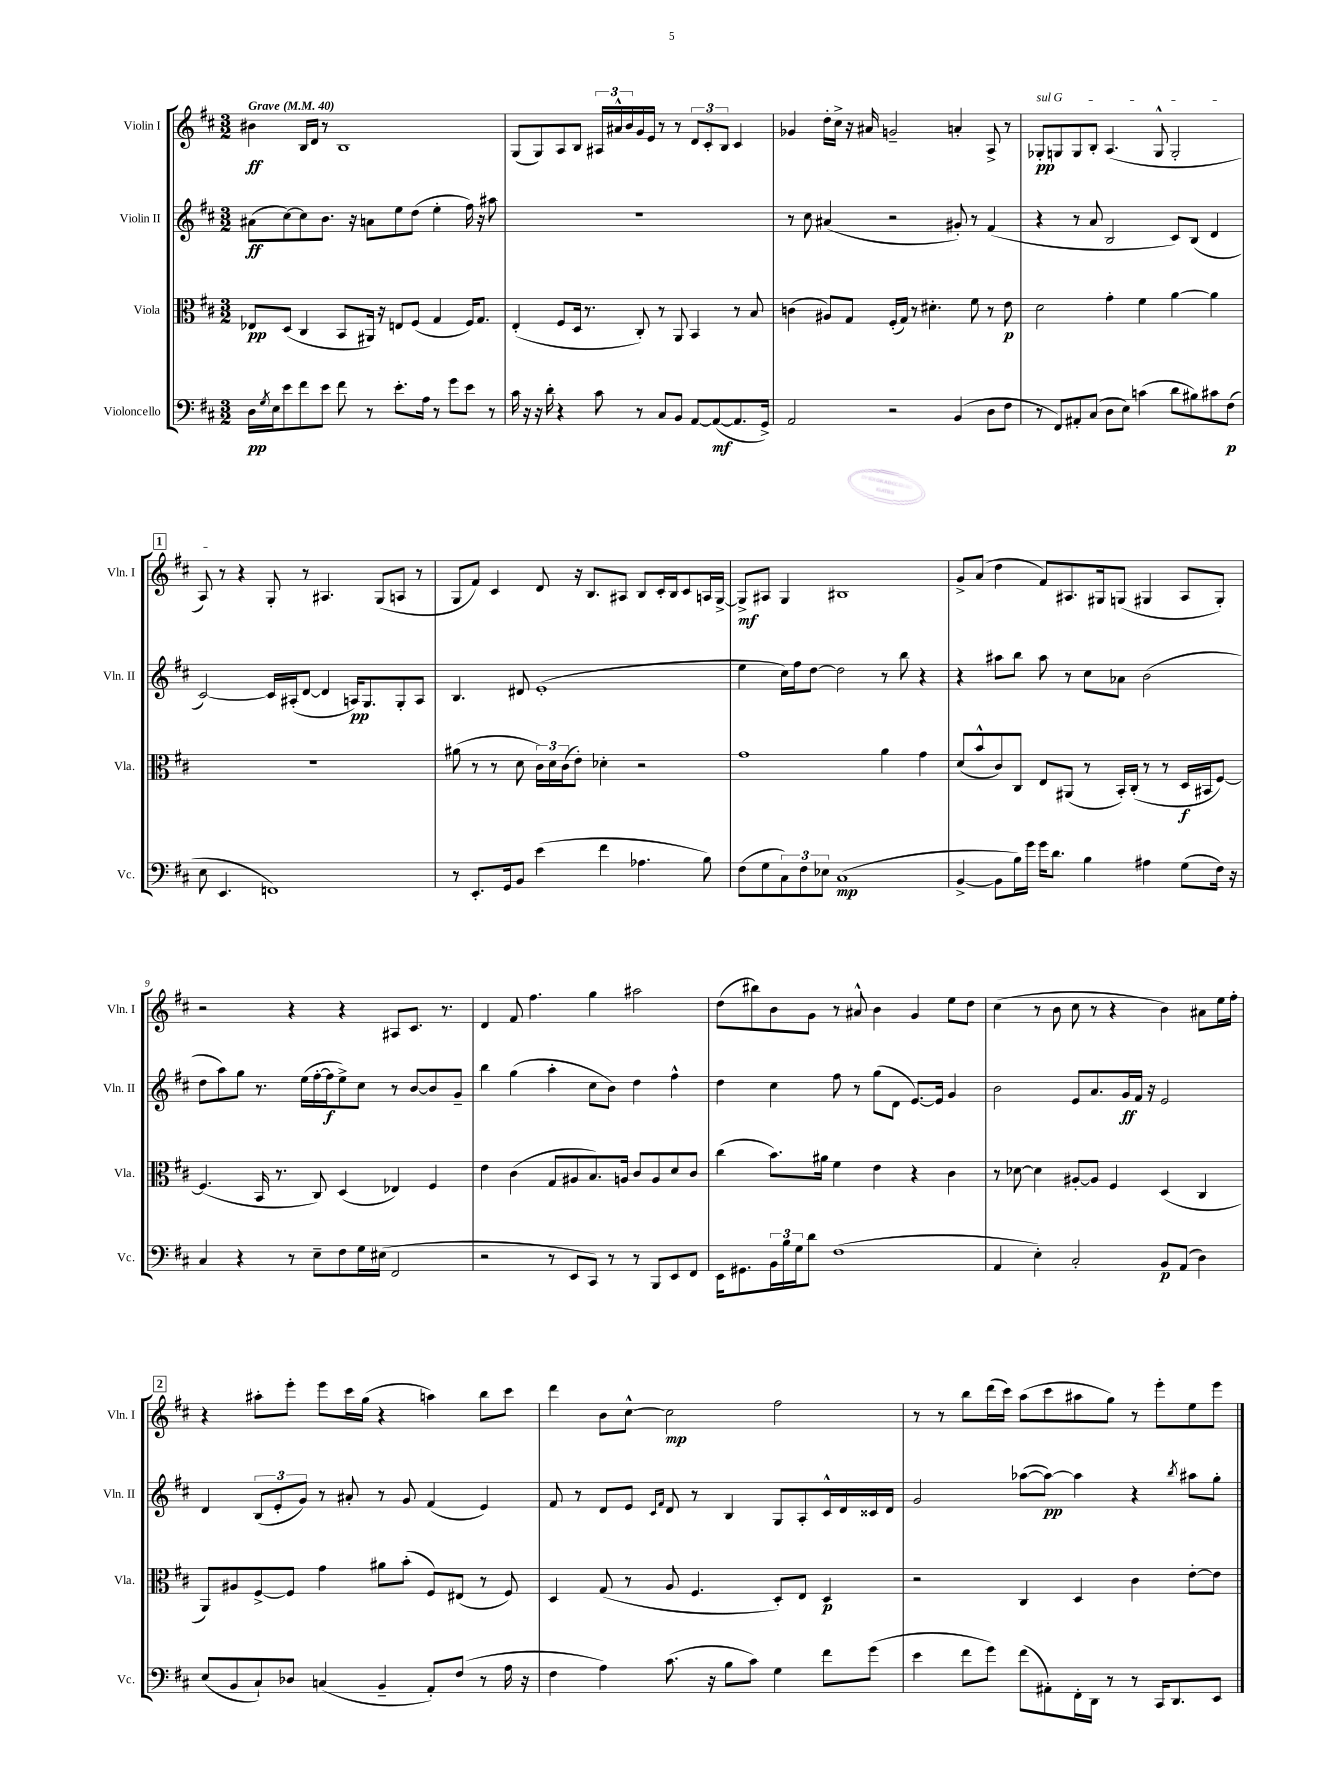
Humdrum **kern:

**kern	**kern	**kern	**kern
*staff4	*staff3	*staff2	*staff1
*clefF4	*clefC3	*clefG2	*clefG2
*k[f#c#]	*k[f#c#]	*k[f#c#]	*k[f#c#]
*M3/2	*M3/2	*M3/2	*M3/2
*MM40	*MM40	*MM40	*MM40
16D	8E-	(8a#	4b#
8qG	.	.	.
16E	.	.	.
8e	(8D	[8cc#)	.
8f#	4C#	8cc#]	16B
.	.	.	16d
8e	.	8.b	8r
8f#	8BB	.	1B
.	.	16r	.
8r	16AA#)	8a	.
.	16r	.	.
8.e'	8E	8ee	.
.	(8F#	(8dd	.
16A	.	.	.
8r	4G	4ee'	.
8g	.	.	.
8e	16F#)	16ff#)	.
.	8.G	16r	.
8r	.	8aa#	.
=	=	=	=
16c#	(4E'	1.r	(8G
16r	.	.	.
16r	.	.	8G)
16d'	.	.	.
4r	8F#	.	8A
.	16D	.	8B
.	8.r	.	.
8c#	.	.	24A#
.	.	.	24a#^^
.	.	.	24b
8r	8C#')	.	16g
.	.	.	16e
8C#	8r	.	8r
8BB	8AA	.	8r
[8AA	4BB	.	12d
.	.	.	12c#'
(8AA_	.	.	.
.	.	.	12B
8.AA]	8r	.	4c#
.	8B	.	.
16GG^)	.	.	.
=	=	=	=
2AA	(4c	8r	4g-
.	.	8cc#	.
.	8A#)	(4a#	16dd'
.	.	.	16cc#^
.	8G	.	16r
.	.	.	16a#
2r	(16F#'	2r	2g~
.	16G)	.	.
.	8r	.	.
.	4.d#'	.	.
(4BB	.	8g#')	4a'
.	8f#	8r	.
8D	8r	(4f#	8A^
8F#	8e	.	8r
=	=	=	=
8r	2d	4r	8G-'
8FF#)	.	.	8G
8AA#'	.	8r	8G
(8C#	.	8a	8B'
8D	4g'	2B	(4.A
8E)	.	.	.
(4c	4f#	.	.
.	.	.	8G^^
8d	[4a	8c#)	2G'
8B#)	.	(8B	.
8c#	4a]	4d	.
(8F#	.	.	.
=	=	=	=
8E	1.r	[2c#)	8A)
4.EE	.	.	8r
.	.	.	4r
1FF)	.	16c#]	8G'
.	.	(16A#'	.
.	.	[8d	8r
.	.	4d]	4.A#
.	.	16A)	.
.	.	8.G	.
.	.	.	(8G
.	.	8G'	8A
.	.	8A	8r
=	=	=	=
8r	(8a#	4.B	8G
8.EE'	8r	.	8f#)
.	8r	.	4c#
16GG	.	.	.
8BB	8d	8d#	.
(4e	24c#)	(1e'	8d
.	24d	.	.
.	(24c#	.	.
.	8e')	.	16r
.	.	.	8.B
4f#	4d-'	.	.
.	.	.	8A#
4.A-	2r	.	8B
.	.	.	16c#'
.	.	.	16B
.	.	.	8c#
8B)	.	.	16A
.	.	.	[16G^
=	=	=	=
(8F#	1g	4ee	8G^]
8G	.	.	8A#
12C#)	.	16cc#)	4G
.	.	16ff#	.
12F#	.	.	.
.	.	[8dd	.
12E-	.	.	.
(1C#	.	2dd]	1B#
.	4a	8r	.
.	.	8bb	.
.	4g	4r	.
=	=	=	=
[4BB^	(8d	4r	8g^
.	8b^^	.	(8a
8BB]	8c#)	8aa#	4dd
16B)	8C#	8bb	.
16g	.	.	.
16g	8E	8aa#	8f#)
8.d	.	.	.
.	(8AA#	8r	8.A#
4B	8r	8cc#	.
.	.	.	16G#
.	16BB')	8a-	(8G
.	(16C#'	.	.
4A#	8r	(2b	4G#
.	8r	.	.
(8G	16D	.	8A#
.	16BB#	.	.
16F#)	[8F#)	.	8G#')
16r	.	.	.
=	=	=	=
4C#	(4.F#]	8dd	2r
.	.	8aa)	.
4r	.	8gg	.
.	16BB	8.r	.
.	8.r	.	.
8r	.	.	4r
.	.	(16ee	.
8E~	8C#)	[16ff#'	.
.	.	16ff#]	.
8F#	(4D	8ee^)	4r
16G	.	8cc#	.
(16E#	.	.	.
2FF#	4E-)	8r	8A#
.	.	[8b	8.c#
.	4F#	8b]	.
.	.	.	8.r
.	.	8g~	.
=	=	=	=
2r	4e	4bb	4d
.	(4c#	(4gg	8f#
.	.	.	4.ff#
8r	8G	4aa'	.
8EE	8A#	.	.
8CC#)	8.B)	8cc#	4gg
8r	.	8b)	.
.	16A	.	.
8r	8c#	4dd	2aa#
8BBB	8A	.	.
8EE	8d	4ff#^^	.
8FF#	8c#	.	.
=	=	=	=
16EE	(4cc#	4dd	(8dd
8.GG#	.	.	.
.	.	.	8bb#)
24BB	8.b)	4cc#	8b
24B	.	.	.
24G	.	.	.
8d	.	.	8g
.	16a#	.	.
(1F#	4f#	8ff#	8r
.	.	8r	8a#^^
.	4e	(8gg	4b
.	.	8d	.
.	4r	[8.e)	4g
.	.	16e]	.
.	4c#	4g	8ee
.	.	.	8dd
=	=	=	=
4AA	8r	2b	(4cc#
.	[8d-	.	.
4E')	4d-]	.	8r
.	.	.	8b
2C#'	[8A#'	8e	8cc#
.	8A#]	8.a	8r
.	4F#	.	4r
.	.	16g	.
.	.	16f#	.
.	.	16r	.
8BB	(4D	2e	4b)
(8AA	.	.	.
4D)	4C#	.	8a#
.	.	.	16ee
.	.	.	16ff#'
=	=	=	=
(8E	8AA)	4d	4r
8BB	8A#	.	.
8C#`)	[8F#^	(12B	8aa#'
.	.	12e'	.
8D-	8F#]	.	8eee'
.	.	12g)	.
(4C	4g	8r	8eee
.	.	8a#'	16ccc#
.	.	.	(16gg
4BB~	8a#	8r	4r
.	(8b'	8g	.
8AA')	8F#)	(4f#	4aa)
(8F#	(8E#	.	.
8r	8r	4e)	8bb
16A	8F#)	.	8ccc#
16r	.	.	.
=	=	=	=
4F#	4D	8f#	4ddd
.	.	8r	.
4A)	(8G	8d	8b
.	8r	8e	[8cc#^^
.	.	16qqc#	.
.	.	16qqf#	.
(8.c#	8A	8d	2cc#]
.	4.F#	8r	.
16r	.	.	.
8B	.	4B	.
8c#)	.	.	.
4G	8D')	8G	2ff#
.	8E	8A'	.
8f#	4D	16c#^^	.
.	.	16d	.
(8g	.	16c##	.
.	.	16d	.
=	=	=	=
4e	2r	2g	8r
.	.	.	8r
8f#	.	.	8bb
8g)	.	.	(16ddd
.	.	.	16ccc#)
(8f#	4C#	([8aa-	(8aa
8AA#')	.	8aa-_)	8ccc#
16FF#'	4D	4aa-]	8aa#
16DD	.	.	.
8r	.	.	8gg)
8r	4c#	4r	8r
16CC#	.	.	8eee'
8.DD	.	.	.
.	.	8qbb	.
.	[8e'	8aa#	8ee
8EE	8e]	8gg'	8eee
==	==	==	==
*-	*-	*-	*-
